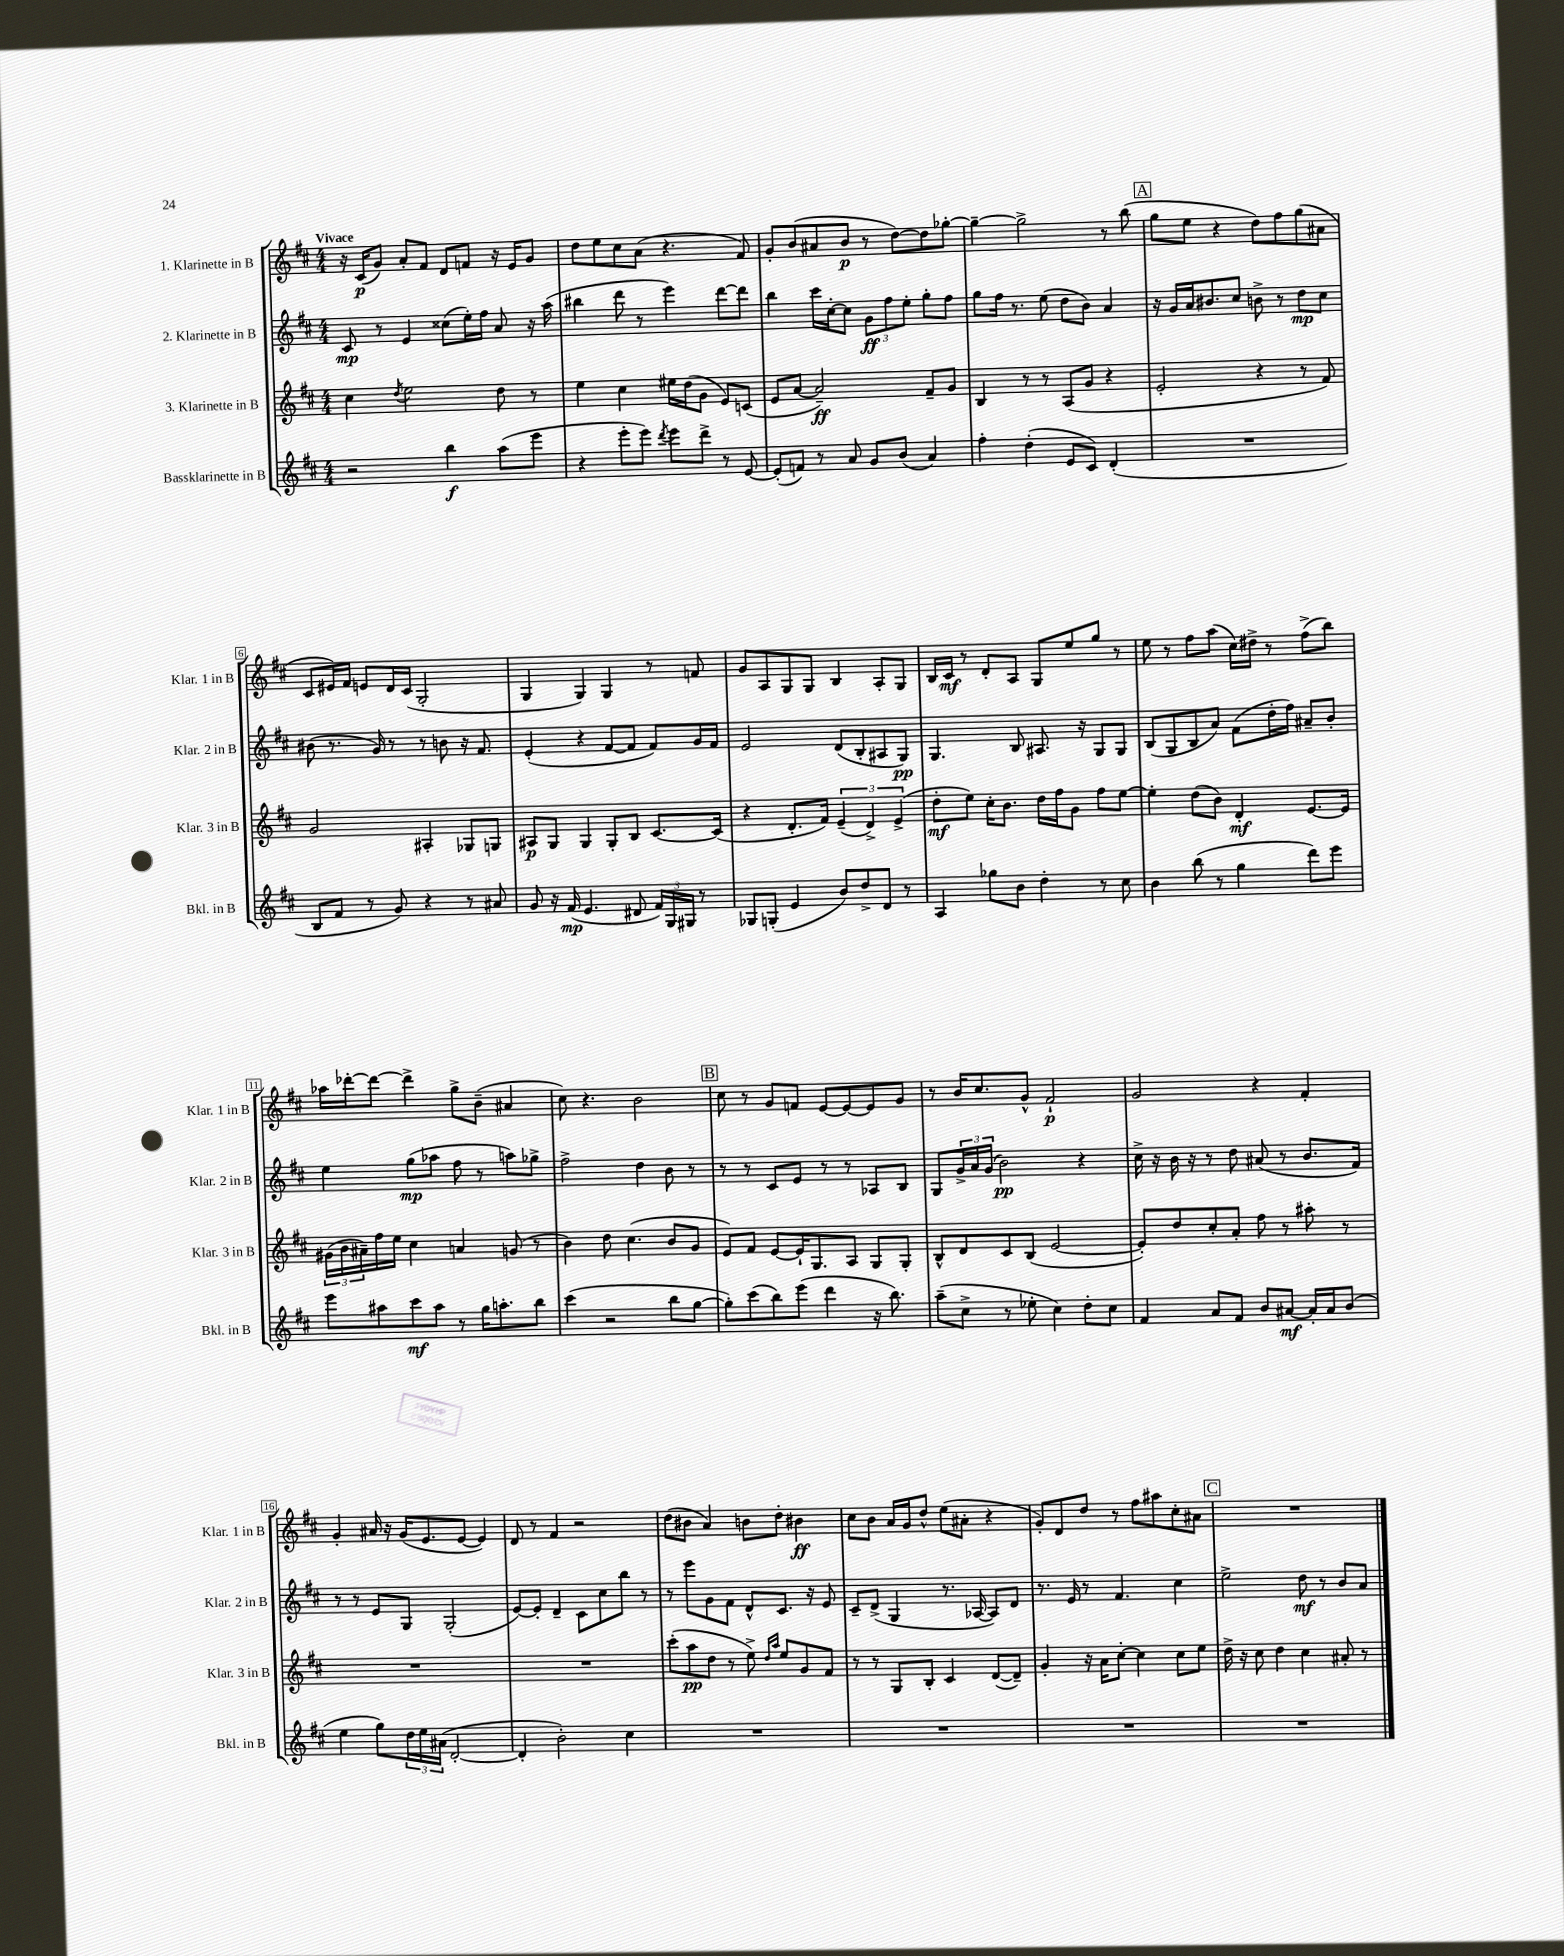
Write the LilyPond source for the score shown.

<<
\new StaffGroup <<
\new Staff = "s0" \with { instrumentName = "1. Klarinette in B" shortInstrumentName = "Klar. 1 in B" } {
    \clef treble \key d \major \numericTimeSignature \time 4/4 \tempo "Vivace"
    r16 cis'16\p( g'8) a'8-. fis'8 d'8 f'8 r16 e'16 g'8 |
    d''8 e''8 cis''8 a'8( r4. fis'8) |
    g'8-. b'8( ais'8 b'8\p r8 d''8~) d''8 ges''8~-. |
    ges''4~-- ges''2-> r8 b''8( |
    \mark \markup { \box "A" } g''8 e''8 r4 d''8) fis''8 g''8( ais'8 |
    cis'8 eis'16) fis'16 e'8 d'16 cis'16( g2-. |
    g4 g4) g4 r8 f'8 |
    g'8 a8 g8 g8 b4 a8-. g8 |
    b16 cis'16\mf r8 d'8-. a8 g8 e''8 g''8 r8 |
    e''8 r8 fis''8 a''8( cis''16) dis''16-> r8 fis''8->( b''8) |
    aes''16 des'''16~-. des'''8~ des'''4-> g''8-> b'8--( ais'4 |
    cis''8) r4. b'2 |
    \mark \markup { \box "B" } cis''8 r8 g'8 f'8 e'8~ e'8~ e'8 g'8 |
    r8 b'16 cis''8. g'8-^ fis'2-!\p |
    g'2 r4 fis'4-. |
    g'4-. ais'16 r16 g'16( e'8. e'8~ e'4) |
    d'8 r8 fis'4 r2 |
    d''8( bis'8 a'4) b'8 d''8-. bis'4\ff |
    cis''8 b'8 a'16 g'16 d''8-^ e''8( ais'8-. r4 |
    g'8-.) d'8 d''8 r8 fis''8 ais''8 cis''8-. ais'8 |
    \mark \markup { \box "C" } R1 \bar "|." |
}
\new Staff = "s1" \with { instrumentName = "2. Klarinette in B" shortInstrumentName = "Klar. 2 in B" } {
    \clef treble \key d \major \numericTimeSignature \time 4/4
    cis'8\mp r8 e'4 cisis''8( e''16-.) fis''16 a'8 r16 a''16( |
    bis''4 d'''8 r8 e'''4) d'''8~ d'''8 |
    b''4 cis'''16 cis''16~-. cis''8 \tuplet 3/2 { g'8\ff fis''8 e''8-. } g''8-. fis''8 |
    g''8 fis''16 r8. e''8( d''8 b'8) a'4 |
    \mark \markup { \box "A" } r16 g'16 a'16 bis'8. cis''8 b'8-> r8 d''8\mp cis''8 |
    bis'8( r8. g'16) r8 r8 b'8 r16 fis'8. |
    e'4-.( r4 fis'8~ fis'8 fis'8) g'16 fis'16 |
    e'2 d'8( b8-. ais8 g8\pp) |
    g4. b8 ais8. r16 g8 g8 |
    b8( g8 b8 a'8) fis'8( d''16-. fis''16) ais'8-- b'8-. |
    e''4 g''8\mp( aes''8 fis''8 r8 a''8) ges''8-> |
    fis''2-> d''4 b'8 r8 |
    \mark \markup { \box "B" } r8 r8 cis'8 e'8 r8 r8 aes8 b8 |
    g8 \tuplet 3/2 { g'16-> a'16 g'16( } b'2\pp) r4 |
    cis''16-> r16 b'16 r16 r8 d''8 ais'8( r8 b'8. fis'16) |
    r8 r8 e'8 g8 g2-.( |
    e'8~) e'8-. d'4-- cis'8 cis''8 b''8 r8 |
    r8 e'''8 g'8 fis'8 d'8-^ cis'8. r16 e'8 |
    cis'8-- d'8->( g4 r8. aes16~ aes8) d'8 |
    r8. e'16 r8 fis'4. cis''4 |
    \mark \markup { \box "C" } e''2-> d''8\mf r8 b'8 a'8 \bar "|." |
}
\new Staff = "s2" \with { instrumentName = "3. Klarinette in B" shortInstrumentName = "Klar. 3 in B" } {
    \clef treble \key d \major \numericTimeSignature \time 4/4
    cis''4 \acciaccatura { d''8 } e''2 d''8 r8 |
    e''4 cis''4 eis''16 d''16( g'8 e'8) c'8( |
    e'8 a'8~ a'2--\ff) fis'8-- g'8 |
    b4 r8 r8 a8( g'8 r4 |
    \mark \markup { \box "A" } e'2-. r4 r8 fis'8) |
    g'2 ais4-. ges8 g8 |
    ais8\p g8 g4 g8-. b8 cis'8.~ cis'16( |
    r4 d'8.-. fis'16) \tuplet 3/2 { e'4--( d'4->) e'4->( } |
    d''8-.\mf e''8) cis''16-. b'8. d''16 fis''16 g'8 fis''8 e''8~ |
    e''4-. d''8( b'8) d'4-.\mf e'8.~ e'16 |
    \tuplet 3/2 { gis'16( b'16 ais'16--) } fis''16 e''16 cis''4 a'4 g'8( r8 |
    b'4) d''8 cis''4.( b'8 g'8 |
    \mark \markup { \box "B" } e'8) fis'8 e'8~ e'16-! g8. a8 g8 g8-. |
    b8-^ d'8 cis'8 b8( e'2~ |
    e'8-.) d''8 cis''8-. a'8-. fis''8 r8 ais''8-. r8 |
    R1 |
    R1 |
    cis'''8-.( a''8\pp d''8 r8 e''8->) \grace { d''16 a''16 } e''8 g'8 fis'8 |
    r8 r8 g8 b8-. cis'4 d'8~( d'8--) |
    g'4-. r16 a'16 cis''8~-. cis''4 cis''8 e''8 |
    \mark \markup { \box "C" } d''16-> r16 cis''8 d''4 cis''4 ais'8-. r8 \bar "|." |
}
\new Staff = "s3" \with { instrumentName = "Bassklarinette in B" shortInstrumentName = "Bkl. in B" } {
    \clef treble \key d \major \numericTimeSignature \time 4/4
    r2 b''4\f a''8( e'''8 |
    r4 e'''8-. e'''8) \acciaccatura { d'''8 } e'''8 d'''8-> r8 e'8~ |
    e'8-.( f'8) r8 a'8 g'8 b'8( a'4) |
    fis''4-. d''4-.( e'8 cis'8) d'4-.( |
    \mark \markup { \box "A" } R1 |
    b8 fis'8 r8 g'8) r4 r8 ais'8 |
    g'8 r16 fis'16\mp( e'4. dis'8 \tuplet 3/2 { fis'16) g16 gis16 } r8 |
    ges8 g8-.( e'4 b'8) d''8-> d'8 r8 |
    a4 ges''8 b'8 d''4-. r8 cis''8 |
    b'4 b''8( r8 g''4 d'''8) e'''8 |
    e'''8 ais''8 cis'''8\mf ais''8 r8 g''16 a''8.-. b''8 |
    cis'''4( r2 b''8 g''8~ |
    \mark \markup { \box "B" } g''8-.) cis'''8( b''8) e'''8( d'''4 r16 b''8.) |
    a''8--( cis''8-> r8 ees''8-. cis''4) d''8-. cis''8 |
    fis'4 a'8 fis'8 b'8 ais'8~\mf ais'16-. ais'16 b'8( |
    e''4 g''8) \tuplet 3/2 { d''16 e''16 ais'16( } d'2~-. |
    d'4-. b'2-.) cis''4 |
    R1 |
    R1 |
    R1 |
    \mark \markup { \box "C" } R1 \bar "|." |
}
>>
>>
\layout { \context { \Score \override BarNumber.stencil = #(make-stencil-boxer 0.1 0.3 ly:text-interface::print) } }
